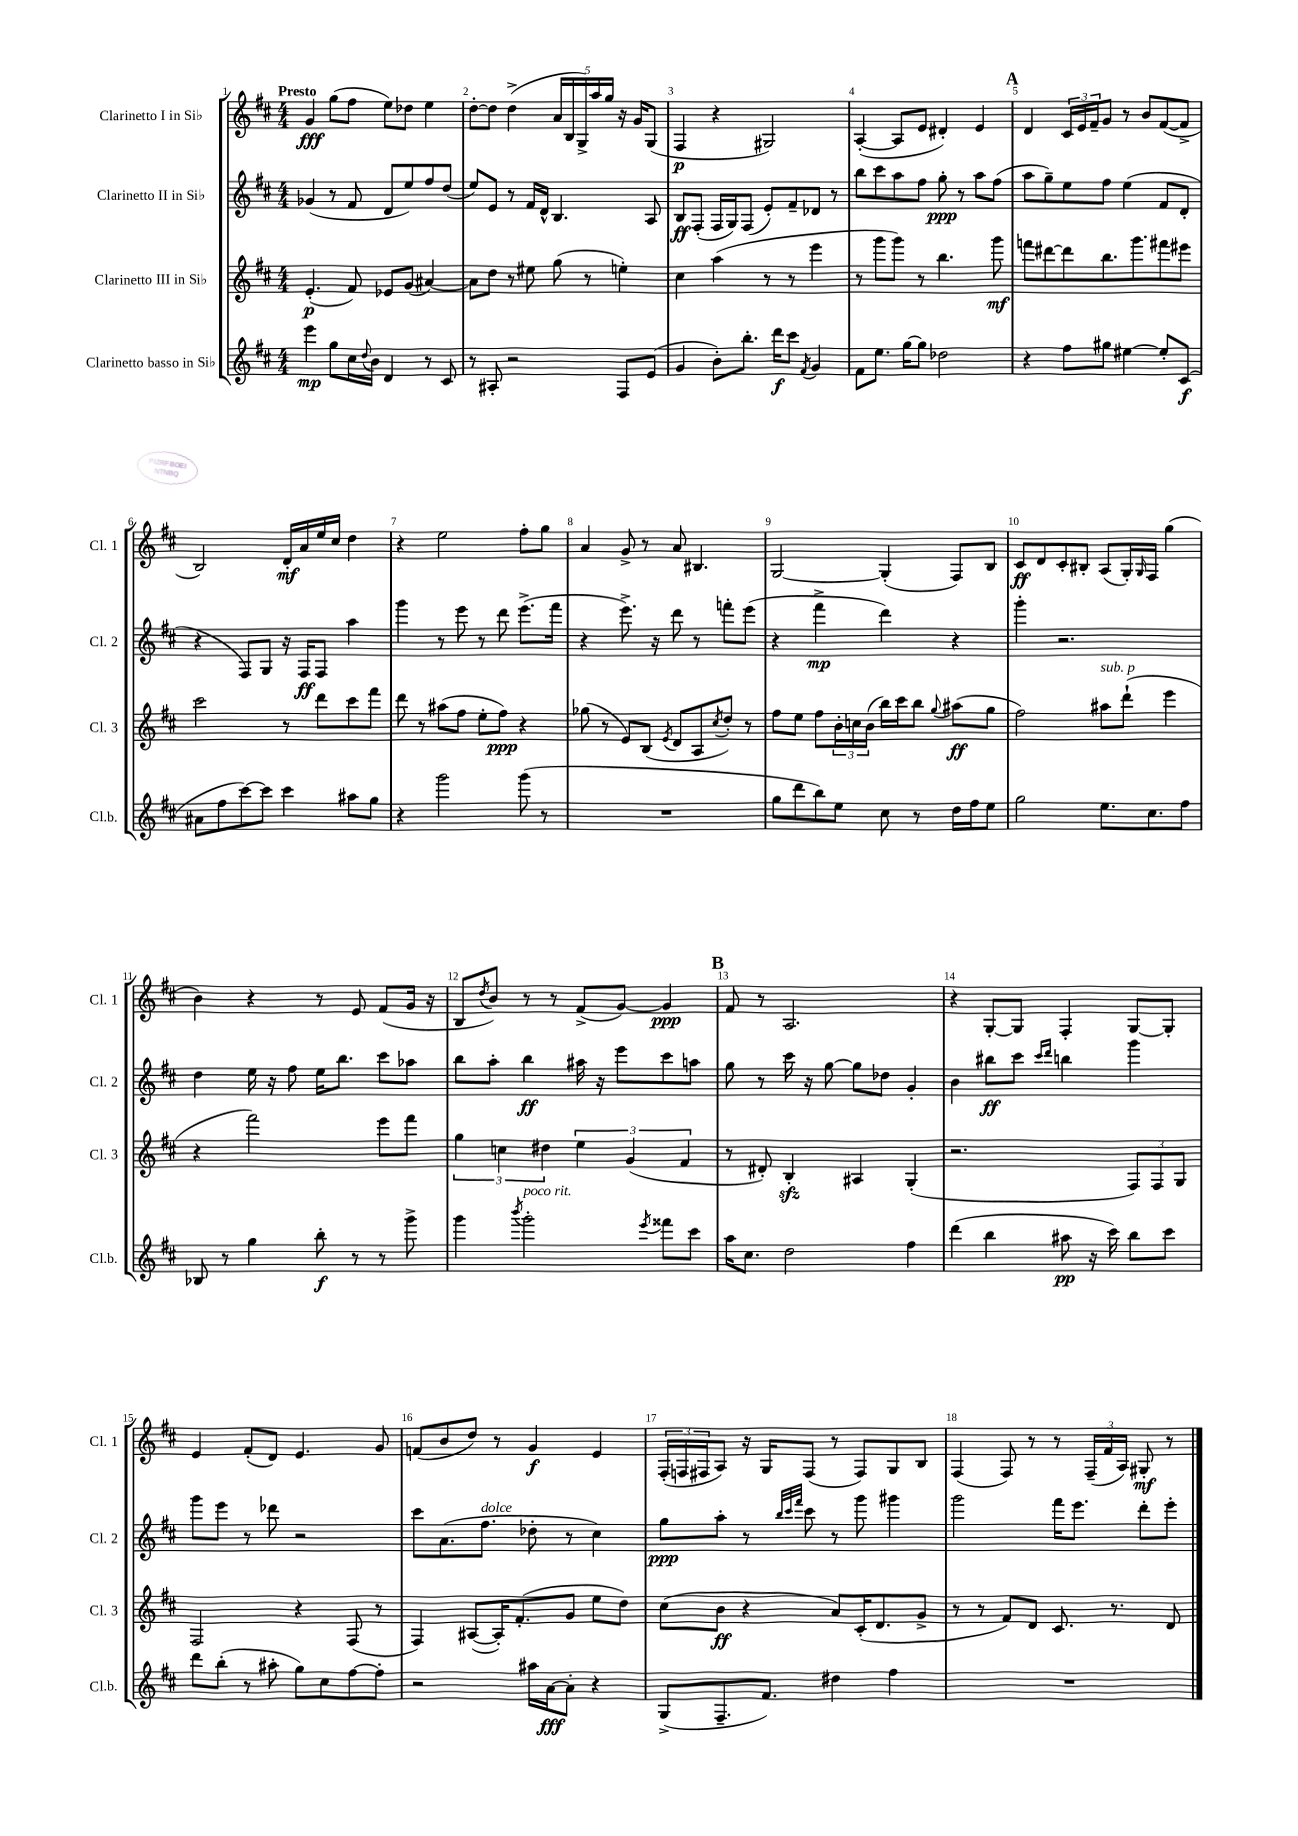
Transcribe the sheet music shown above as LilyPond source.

<<
\new StaffGroup <<
\new Staff = "s0" \with { instrumentName = "Clarinetto I in Sib" shortInstrumentName = "Cl. 1" } {
    \clef treble \key d \major \numericTimeSignature \time 4/4 \tempo "Presto"
    g'4\fff g''8( fis''8 e''8) des''8 e''4 |
    d''8~-. d''8 d''4->( \tuplet 5/4 { a'16 b16 g16->) a''16 g''16 } r16 g'16 g8( |
    fis4\p r4 gis2) |
    a4~-.( a8 e'8 dis'4-.) e'4 |
    \mark \markup { \bold "A" } d'4 \tuplet 3/2 { cis'16 e'16 fis'16-- } g'8 r8 b'8 fis'8~( fis'8-> |
    b2) d'16-.\mf a'16 e''16 cis''16 d''4 |
    r4 e''2 fis''8-. g''8 |
    a'4 g'8-> r8 a'8 bis4. |
    g2~ g4-.( fis8) b8 |
    cis'8\ff d'8 cis'8-. bis8-. a8( g16-.) \grace { g16 } fis16 g''4( |
    b'4) r4 r8 e'8 fis'8( g'16 r16 |
    b8 \acciaccatura { d''8 } b'8) r8 r8 fis'8->( g'8~) g'4\ppp |
    \mark \markup { \bold "B" } fis'8 r8 a2. |
    r4 g8~-. g8 fis4-. g8~ g8-. |
    e'4 fis'8-.( d'8) e'4. g'8 |
    f'8( b'8 d''8) r8 g'4\f e'4 |
    \tuplet 3/2 { fis16-.( f16 fis16 } a8) r16 g16 fis8( r8 fis8) g8 b8 |
    fis4( fis8) r8 r8 \tuplet 3/2 { fis16--( fis'16 a16) } gis8-.\mf r8 \bar "|." |
}
\new Staff = "s1" \with { instrumentName = "Clarinetto II in Sib" shortInstrumentName = "Cl. 2" } {
    \clef treble \key d \major \numericTimeSignature \time 4/4
    ges'4( r8 fis'8 d'8 e''8) fis''8 d''8( |
    e''8) e'8 r8 fis'16 d'16-^ b4. a8 |
    b8\ff fis8-.( fis16 g16) fis8( e'8-.) fis'8-- des'8 r8 |
    b''8 cis'''8 a''8 fis''8 g''8-.\ppp r8 a''8 fis''8( |
    \mark \markup { \bold "A" } a''8 g''8--) e''8 fis''8 e''4( fis'8 d'8-. |
    r4 fis8) g8 r16 fis16\ff fis8 a''4 |
    g'''4 r8 e'''8 r8 d'''8 e'''8.->( fis'''16 |
    r4 e'''8.->) r16 d'''8 r8 f'''8-. e'''8( |
    r4 fis'''4->\mp d'''4) r4 |
    g'''4-. r2. |
    d''4 e''16 r16 fis''8 e''16 b''8. cis'''8 aes''8 |
    b''8 a''8-. b''4\ff ais''16 r16 e'''8 cis'''8 a''8 |
    \mark \markup { \bold "B" } g''8 r8 cis'''16 r16 g''8~ g''8 des''8 g'4-. |
    b'4 bis''8\ff cis'''8 \grace { cis'''16 d'''16 } b''4 g'''4 |
    g'''8 e'''8 r8 des'''8 r2 |
    cis'''8 a'8.( fis''8.^\markup { \italic "dolce" } des''8-. r8 cis''4) |
    g''8\ppp a''8-. r8 \grace { b''32 cis'''32 fis'''32 } cis'''8 r8 g'''8 gis'''4 |
    g'''2 fis'''16 e'''8. d'''8-. e'''8-. \bar "|." |
}
\new Staff = "s2" \with { instrumentName = "Clarinetto III in Sib" shortInstrumentName = "Cl. 3" } {
    \clef treble \key d \major \numericTimeSignature \time 4/4
    e'4.-.\p( fis'8) ees'8 g'8( ais'4~) |
    ais'8 d''8 r8 eis''8 g''8( r8 e''4-.) |
    cis''4 a''4( r8 r8 e'''4 |
    r8 g'''8 g'''8) r8 b''4. g'''8\mf |
    \mark \markup { \bold "A" } f'''8 dis'''8~ dis'''8 b''8. g'''8. fis'''8 eis'''8 |
    cis'''2 r8 d'''8 cis'''8 fis'''8 |
    d'''8 r8 ais''8( fis''8 e''8-. fis''8\ppp) r4 |
    ges''8( r8 e'8) b8( \acciaccatura { e'8 } d'8 a8 \acciaccatura { cis''8 } d''8-.) r8 |
    fis''8 e''8 fis''8 \tuplet 3/2 { b'16-. c''16 b'16( } b''16) cis'''16 b''8 \appoggiatura { g''8 } ais''8\ff( g''8 |
    fis''2) ais''8^\markup { \italic "sub. p" } d'''8-!( e'''4 |
    r4 fis'''2) e'''8 fis'''8 |
    \tuplet 3/2 { g''4 c''4 dis''4 } \tuplet 3/2 { e''4 g'4( fis'4 } |
    \mark \markup { \bold "B" } r8 dis'8-.) b4-.\sfz ais4 g4-.( |
    r2. \tuplet 3/2 { fis8) fis8 g8 } |
    fis2 r4 fis8( r8 |
    fis4) ais8~( ais16-.) fis'8.-.( g'8 e''8 d''8) |
    cis''8( b'8\ff r4 a'8) cis'16-.( d'8. g'8-> |
    r8 r8 fis'8) d'8 cis'8. r8. d'8 \bar "|." |
}
\new Staff = "s3" \with { instrumentName = "Clarinetto basso in Sib" shortInstrumentName = "Cl.b." } {
    \clef treble \key d \major \numericTimeSignature \time 4/4
    e'''4\mp g''8 cis''16 \appoggiatura { d''8 } b'16 d'4 r8 cis'8 |
    r8 ais8-. r2 fis8 e'8( |
    g'4 b'8-.) b''8.-. d'''16\f cis'''8 \acciaccatura { fis'8 } g'4 |
    fis'8 e''8. g''16~ g''8 des''2 |
    \mark \markup { \bold "A" } r4 fis''8 gis''8 eis''4~ eis''8-. cis'8\f( |
    ais'8 fis''8 cis'''8~) cis'''8 cis'''4 ais''8 g''8 |
    r4 g'''2 g'''8( r8 |
    R1 |
    g''8 d'''8 b''8) e''8 cis''8 r8 d''16 fis''16 e''8 |
    g''2 e''8. cis''8. fis''8 |
    bes8 r8 g''4 b''8-.\f r8 r8 g'''8-> |
    g'''4 \acciaccatura { b'''8 } g'''2-.^\markup { \italic "poco rit." } \acciaccatura { e'''8 } fisis'''8 cis'''8 |
    \mark \markup { \bold "B" } a''16 cis''8. d''2 fis''4 |
    d'''4( b''4 ais''8\pp r16 cis'''16) b''8 cis'''8 |
    d'''8 b''8-.( r8 ais''8-. g''8) cis''8 fis''8~ fis''8-. |
    r2 ais''16 a'16~\fff a'8-. r4 |
    g8->( fis8.-- fis'8.) dis''4 fis''4 |
    R1 \bar "|." |
}
>>
>>
\layout { \context { \Score \override BarNumber.break-visibility = ##(#f #t #t) barNumberVisibility = #all-bar-numbers-visible } }
